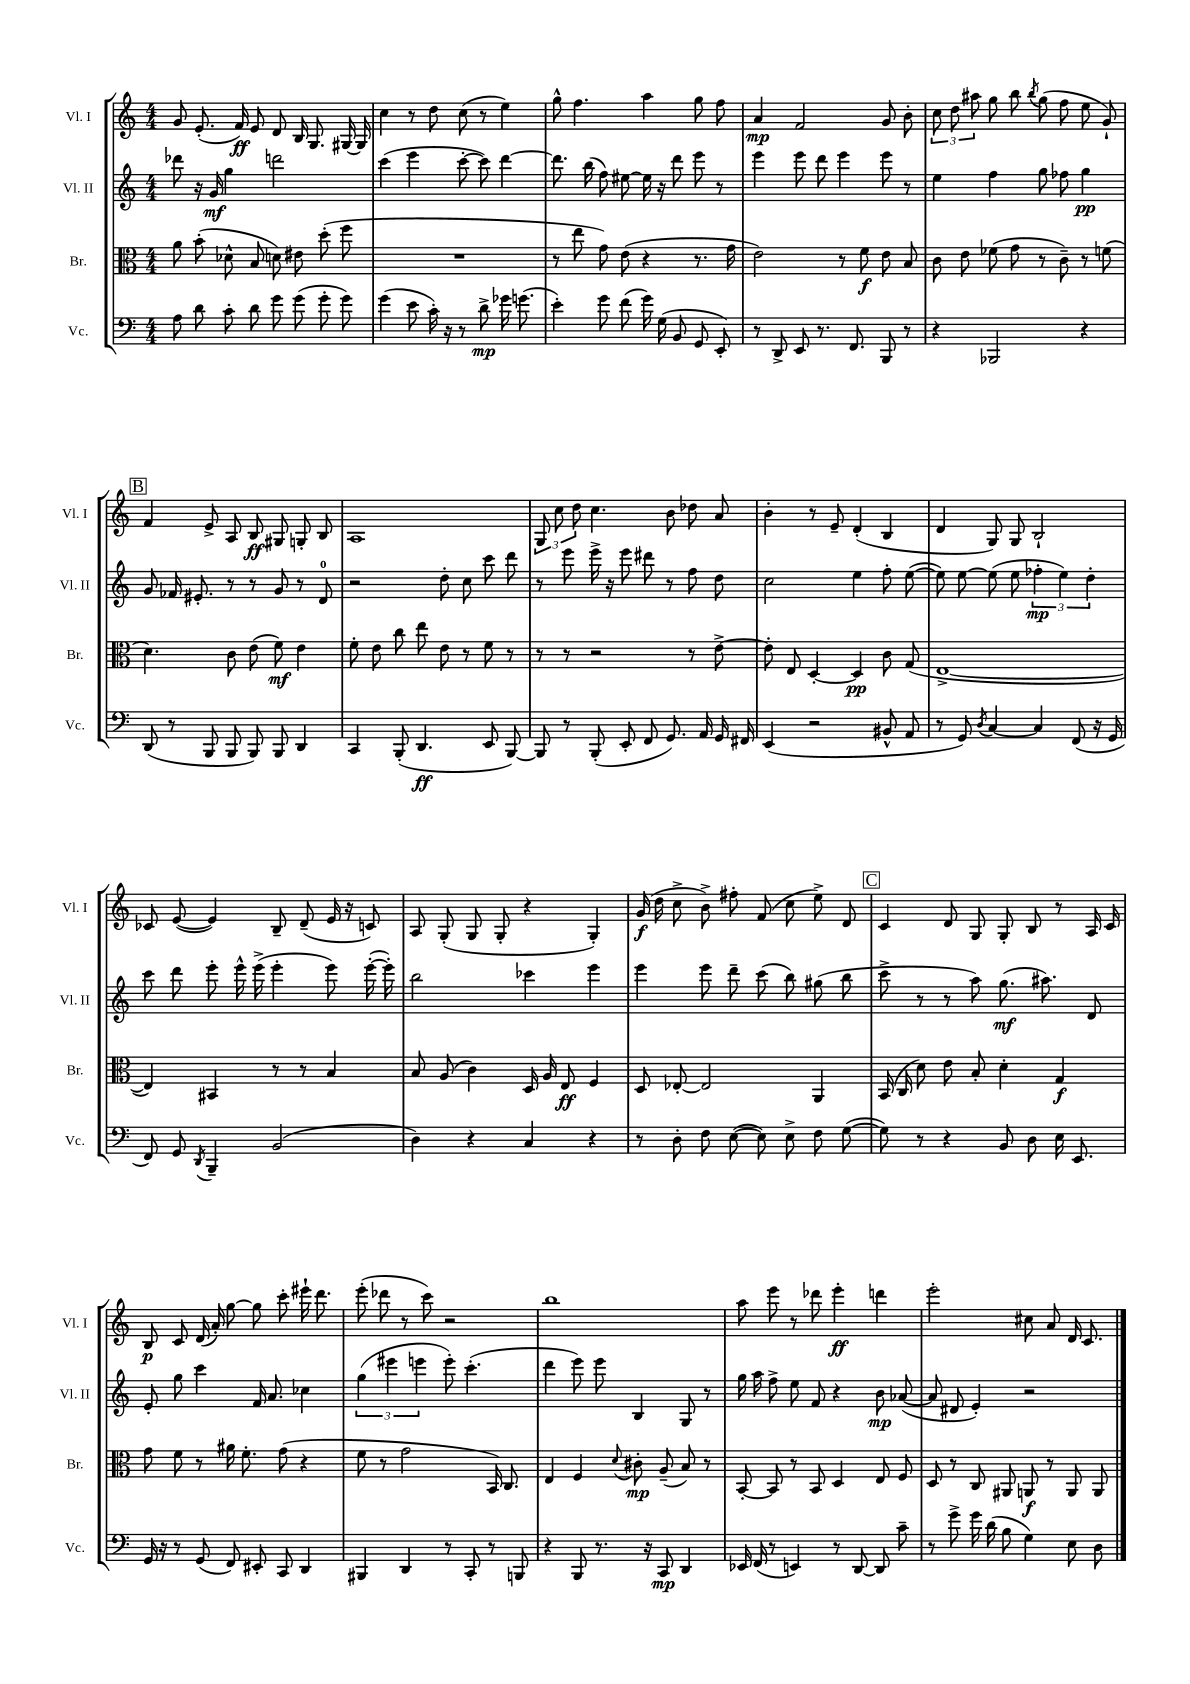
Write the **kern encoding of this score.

**kern	**dynam	**kern	**dynam	**kern	**dynam	**kern	**dynam
*part4	*part4	*part3	*part3	*part2	*part2	*part1	*part1
*staff4	*staff4	*staff3	*staff3	*staff2	*staff2	*staff1	*staff1
*I"Vc.	*	*I"Br.	*	*I"Vl. II	*	*I"Vl. I	*
*I'Vc.	*	*I'Br.	*	*I'Vl. II	*	*I'Vl. I	*
*clefF4	*	*clefC3	*	*clefG2	*	*clefG2	*
*k[]	*	*k[]	*	*k[]	*	*k[]	*
*M4/4	*	*M4/4	*	*M4/4	*	*M4/4	*
=8	=8	=8	=8	=8	=8	=8	=8
8A\	.	8a\	.	8ddd-X\	.	8g/	.
8d\	.	(8b'\	.	16r	.	(8.e'/	.
.	.	.	.	16g/	mf	.	.
8c'\	.	8d-X^^\	.	4gg\	.	.	.
.	.	.	.	.	.	16f/)	ff
8d\	.	8B/	.	.	.	8e/	.
8g\	.	8dn\)	.	2dddn\	.	8d/	.
(8g\	.	8e#X\	.	.	.	16B/	.
.	.	.	.	.	.	8.G/	.
8g'\	.	(8dd'\	.	.	.	.	.
8g\)	.	8ff\	.	.	.	[16G#X/	.
.	.	.	.	.	.	16G#/]	.
=9	=9	=9	=9	=9	=9	=9	=9
(4g\	.	1r	.	(4ccc\	.	4cc\	.
8e\	.	.	.	4eee\	.	8r	.
16c'\)	.	.	.	.	.	8dd\	.
16r	.	.	.	.	.	.	.
8r	.	.	.	[8ccc'\	.	(8cc\	.
8d^\	mp	.	.	8ccc\])	.	8r	.
16g-X\	.	.	.	[4ddd\	.	4ee\)	.
(8.gn\	.	.	.	.	.	.	.
=10	=10	=10	=10	=10	=10	=10	=10
4e'\)	.	8r	.	8.ddd\]	.	8gg^^\	.
.	.	8ee\	.	.	.	4.ff\	.
.	.	.	.	(16bb\	.	.	.
8g\	.	8g\)	.	8ff\)	.	.	.
(8f\	.	(8e\	.	[8ee#X\	.	.	.
16g\)	.	4r	.	16ee#\]	.	4aa\	.
(16G\	.	.	.	16r	.	.	.
8BB/	.	.	.	8ddd\	.	.	.
8GG/	.	8.r	.	8eee\	.	8gg\	.
8EE'/)	.	.	.	8r	.	8ff\	.
.	.	16g\	.	.	.	.	.
=11	=11	=11	=11	=11	=11	=11	=11
8r	.	2e\)	.	4eee\	.	4a/	mp
8DD^/	.	.	.	.	.	.	.
8EE/	.	.	.	8eee\	.	2f/	.
8.r	.	.	.	8ddd\	.	.	.
.	.	8r	.	4eee\	.	.	.
8.FF/	.	.	.	.	.	.	.
.	.	8f\	f	.	.	.	.
8BBB/	.	8e\	.	8eee\	.	8g/	.
8r	.	8B/	.	8r	.	8b'\	.
=12	=12	=12	=12	=12	=12	=12	=12
4r	.	8c\	.	4ee\	.	12cc\	.
.	.	.	.	.	.	12dd\	.
.	.	8e\	.	.	.	.	.
.	.	.	.	.	.	12aa#X\	.
2BBB-X/	.	(8f-X\	.	4ff\	.	8gg\	.
.	.	8g\	.	.	.	8bb\	.
.	.	.	.	.	.	8qbb/	.
.	.	8r	.	8gg\	.	(8gg\	.
.	.	8c~\)	.	8ff-X\	.	8ff\	.
4r	.	8r	.	4gg\	pp	8ee\	.
.	.	(8fn\	.	.	.	8g`/)	.
!!LO:LB:g=z
!!LO:REH:place=s1:t=B
=13	=13	=13	=13	=13	=13	=13	=13
(8DD/	.	4.d\)	.	8g/	.	4f/	.
8r	.	.	.	16f-X/	.	.	.
.	.	.	.	8.e#X'/	.	.	.
8BBB/	.	.	.	.	.	8e^/	.
8BBB/	.	8c\	.	8r	.	8A/	.
8BBB/)	.	(8e\	.	8r	.	8B/	ff
8BBB/	.	8f\)	mf	8g/	.	8G#X/	.
4DD/	.	4e\	.	8r	.	8Gn'/	.
.	.	.	.	8d/	.	8B/	.
=14	=14	=14	=14	=14	=14	=14	=14
4CC/	.	8f'\	.	2r	.	1A	.
.	.	8e\	.	.	.	.	.
(8BBB'/	.	8cc\	.	.	.	.	.
4.DD/	ff	8ee\	.	.	.	.	.
.	.	8e\	.	8dd'\	.	.	.
.	.	8r	.	8cc\	.	.	.
8EE/	.	8f\	.	8ccc\	.	.	.
[8BBB/)	.	8r	.	8ddd\	.	.	.
=15	=15	=15	=15	=15	=15	=15	=15
8BBB/]	.	8r	.	8r	.	12G/	.
.	.	.	.	.	.	12cc\	.
8r	.	8r	.	8eee\	.	.	.
.	.	.	.	.	.	12dd\	.
(8BBB'/	.	2r	.	16eee^\	.	4.cc\	.
.	.	.	.	16r	.	.	.
8EE'/	.	.	.	8eee\	.	.	.
8FF/	.	.	.	8ddd#X\	.	.	.
8.GG/)	.	.	.	8r	.	8b\	.
.	.	8r	.	8ff\	.	8dd-X\	.
16AA/	.	.	.	.	.	.	.
16GG/	.	[8e^\	.	8dd\	.	8a/	.
16FF#X/	.	.	.	.	.	.	.
=16	=16	=16	=16	=16	=16	=16	=16
(4EE/	.	8e'\]	.	2cc\	.	4b'\	.
.	.	8E/	.	.	.	.	.
2r	.	[4D'/	.	.	.	8r	.
.	.	.	.	.	.	8e~/	.
.	.	4D/]	pp	4ee\	.	(4d'/	.
8BB#X^^/	.	8c\	.	8ff'\	.	4B/	.
8AA/	.	(8G/	.	([8ee\	.	.	.
=17	=17	=17	=17	=17	=17	=17	=17
8r	.	[1E^	.	8ee\])	.	4d/	.
8GG/)	.	.	.	[8ee\	.	.	.
8qD/	.	.	.	.	.	.	.
[4C/	.	.	.	(8ee\]	.	8G/)	.
.	.	.	.	8ee\	.	8G/	.
4C/]	.	.	.	6ff-X'\	mp	2B`/	.
.	.	.	.	6ee\)	.	.	.
(8FF/	.	.	.	.	.	.	.
.	.	.	.	6dd'\	.	.	.
16r	.	.	.	.	.	.	.
16GG/	.	.	.	.	.	.	.
!!LO:LB:g=z
=18	=18	=18	=18	=18	=18	=18	=18
8FF/)	.	4E/])	.	8ccc\	.	8c-X/	.
8GG/	.	.	.	8ddd\	.	([8e/	.
8qDD/	.	.	.	.	.	.	.
4BBB~/	.	4BB#X/	.	8eee'\	.	4e/])	.
.	.	.	.	16eee^^\	.	.	.
.	.	.	.	(16eee^\	.	.	.
(2BB/	.	8r	.	4eee'\	.	8B~/	.
.	.	8r	.	.	.	(8d~/	.
.	.	4B/	.	8eee\)	.	16e/	.
.	.	.	.	.	.	16r	.
.	.	.	.	([16eee'\	.	8cn/)	.
.	.	.	.	16eee'\])	.	.	.
=19	=19	=19	=19	=19	=19	=19	=19
4D\)	.	8B/	.	2bb\	.	8A/	.
.	.	(8A/	.	.	.	(8G'/	.
4r	.	4c\)	.	.	.	8G/	.
.	.	.	.	.	.	8G'/	.
4C/	.	16D/	.	4ccc-X\	.	4r	.
.	.	16A/	.	.	.	.	.
.	.	8E/	ff	.	.	.	.
4r	.	4F/	.	4eee\	.	4G'/)	.
=20	=20	=20	=20	=20	=20	=20	=20
8r	.	8D/	.	4eee\	.	(16g/	f
.	.	.	.	.	.	16dd\	.
8D'\	.	[8E-X'/	.	.	.	8cc^\	.
8F\	.	2E-/]	.	8eee\	.	8b^\)	.
([8E\	.	.	.	8ddd~\	.	8ff#X'\	.
8E\])	.	.	.	(8ccc\	.	(8f/	.
8E^\	.	.	.	8bb\)	.	8cc\	.
8F\	.	4AA/	.	(8gg#X\	.	8ee^\)	.
([8G\	.	.	.	8bb\	.	8d/	.
!!LO:REH:place=s1:t=C
=21	=21	=21	=21	=21	=21	=21	=21
8G\])	.	(16BB/	.	8ccc^\	.	4c/	.
.	.	16C/	.	.	.	.	.
8r	.	8d\)	.	8r	.	.	.
4r	.	8e\	.	8r	.	8d/	.
.	.	8B'/	.	8aa\)	.	8G/	.
8BB/	.	4d'\	.	(8.gg\	mf	8G'/	.
8D\	.	.	.	.	.	8B/	.
.	.	.	.	8.aa#X\)	.	.	.
16E\	.	4G/	f	.	.	8r	.
8.EE/	.	.	.	.	.	.	.
.	.	.	.	8d/	.	16A/	.
.	.	.	.	.	.	16c/	.
!!LO:LB:g=z
=22	=22	=22	=22	=22	=22	=22	=22
16GG/	.	8g\	.	8e'/	.	8B/	p
16r	.	.	.	.	.	.	.
8r	.	8f\	.	8gg\	.	8c/	.
(8GG/	.	8r	.	4ccc\	.	(16d/	.
.	.	.	.	.	.	16a'/)	.
8FF/)	.	16a#X\	.	.	.	[8gg\	.
.	.	8.f'\	.	.	.	.	.
8EE#X'/	.	.	.	16f/	.	8gg\]	.
.	.	.	.	8.a/	.	.	.
8CC/	.	(8g\	.	.	.	8ccc'\	.
4DD/	.	4r	.	4cc-X\	.	16eee#X`\	.
.	.	.	.	.	.	8.ddd\	.
=23	=23	=23	=23	=23	=23	=23	=23
4BBB#X/	.	8f\	.	(6gg\	.	(8eee'\	.
.	.	8r	.	.	.	8ddd-X\	.
.	.	.	.	6eee#X\	.	.	.
4DD/	.	2g\	.	.	.	8r	.
.	.	.	.	6eeen\	.	.	.
.	.	.	.	.	.	8ccc\)	.
8r	.	.	.	8eee'\)	.	2r	.
8CC'/	.	.	.	(4.ccc'\	.	.	.
8r	.	16BB/)	.	.	.	.	.
.	.	8.C/	.	.	.	.	.
8BBBn/	.	.	.	.	.	.	.
=24	=24	=24	=24	=24	=24	=24	=24
4r	.	4E/	.	4ddd\	.	1bb	.
8BBB/	.	4F/	.	8eee\)	.	.	.
8.r	.	.	.	8eee\	.	.	.
.	.	8qqd/	.	.	.	.	.
.	.	8c#X'\	mp	4B/	.	.	.
16r	.	.	.	.	.	.	.
8CC/	mp	(8A~/	.	.	.	.	.
4DD/	.	8B/)	.	8G/	.	.	.
.	.	8r	.	8r	.	.	.
=25	=25	=25	=25	=25	=25	=25	=25
16EE-X/	.	[8BB'/	.	16gg\	.	8aa\	.
(16FF/	.	.	.	16aa\	.	.	.
8r	.	8BB/]	.	8ff^\	.	8eee\	.
4EEn/)	.	8r	.	8ee\	.	8r	.
.	.	8BB/	.	8f/	.	8ddd-X\	.
8r	.	4D/	.	4r	.	4eee'\	ff
[8DD/	.	.	.	.	.	.	.
8DD/]	.	8E/	.	8b\	mp	4dddn\	.
8c~\	.	8F/	.	([8a-X/	.	.	.
=26	=26	=26	=26	=26	=26	=26	=26
8r	.	8D/	.	8a-/]	.	2eee'\	.
8g^\	.	8r	.	8d#X/	.	.	.
16g\	.	8C/	.	4e'/)	.	.	.
(16d\	.	.	.	.	.	.	.
8B\	.	8AA#X/	.	.	.	.	.
4G\)	.	8AAn/	f	2r	.	8cc#X\	.
.	.	8r	.	.	.	8a/	.
8E\	.	8AA/	.	.	.	16d/	.
.	.	.	.	.	.	8.c/	.
8D\	.	8AA/	.	.	.	.	.
==	==	==	==	==	==	==	==
*-	*-	*-	*-	*-	*-	*-	*-
